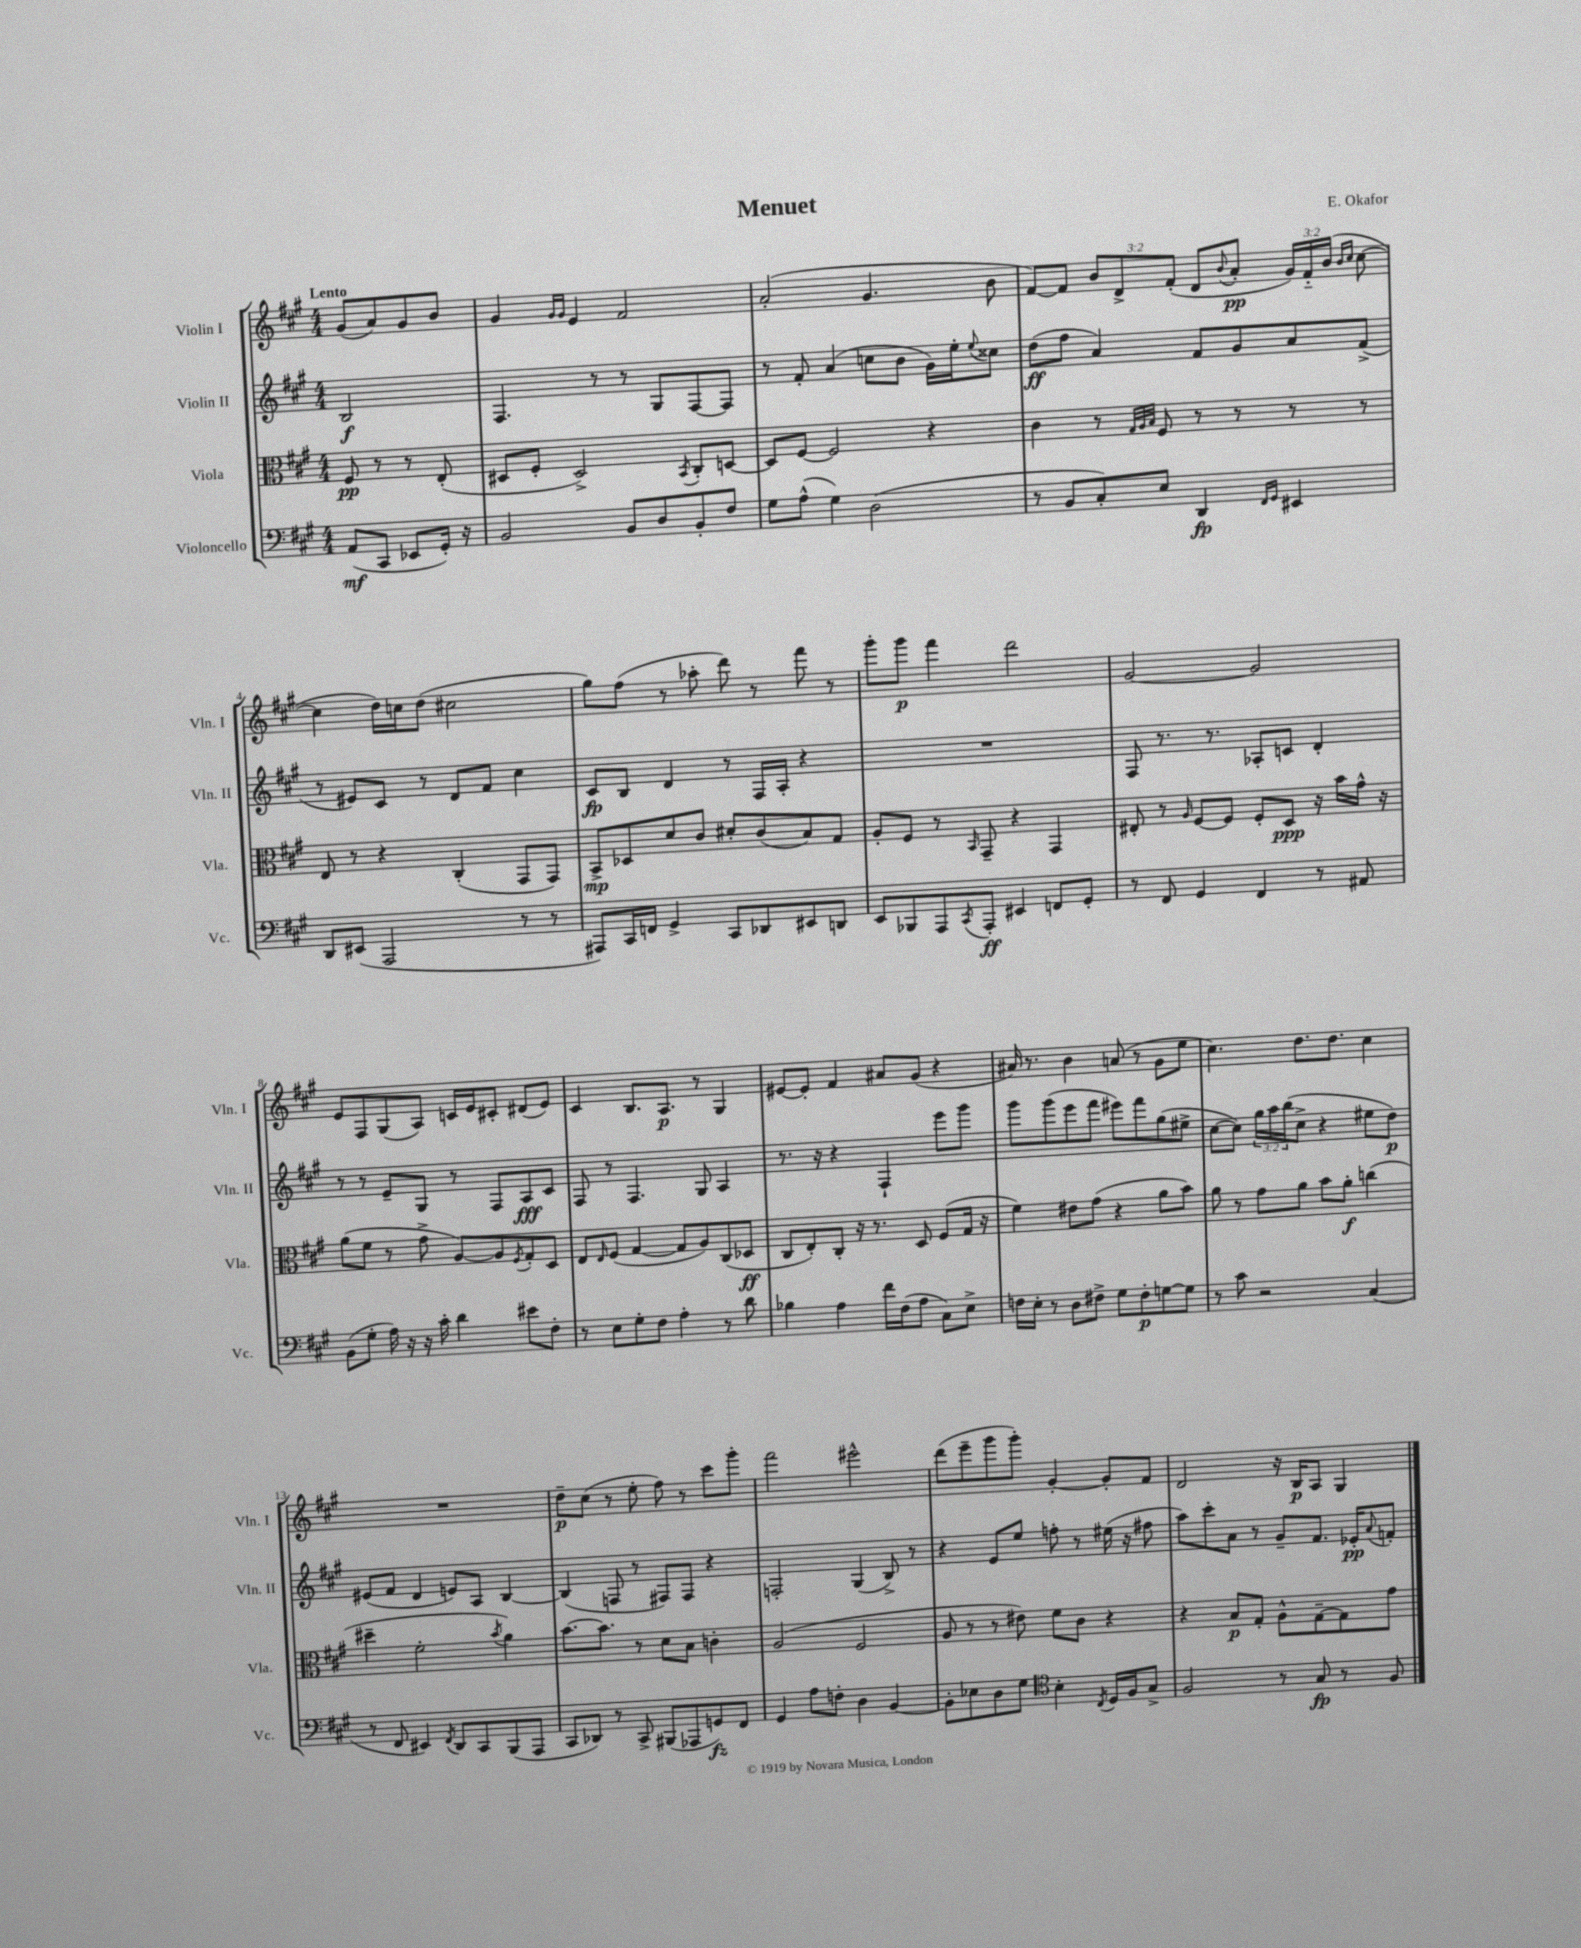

**kern	**kern	**kern	**kern
*staff4	*staff3	*staff2	*staff1
*clefF4	*clefC3	*clefG2	*clefG2
*k[f#c#g#]	*k[f#c#g#]	*k[f#c#g#]	*k[f#c#g#]
*M4/4	*M4/4	*M4/4	*M4/4
(8AA/L	8F#/	2B/	(8g#/L
8CC#/J	8r	.	8a/)
8EE-/L	8r	.	8g#/
16GG#'/Jk)	(8E'/	.	8b/J
16r	.	.	.
=	=	=	=
2BB/	8D#/L	4.F#/	4g#/
.	8F#'/J	.	.
.	.	.	16qqg#/LL
.	.	.	16qqg#/JJ
.	2D#^/)	.	4e/
.	.	8r	.
8BB/L	.	8r	2f#/
8D/	.	8G#/L	.
.	8qBB/	.	.
8BB'/	8C#'/L	[8F#/	.
8F#/J	[8D/J	8F#/]J	.
=	=	=	=
8G#\L	8D/]L	8r	(2a'/
(8A^^\J	[8F#/J	8f#'/	.
4G#\)	2F#/]	(4a/	.
(2D\	.	8cc\L	4.g#/
.	.	8b\J	.
.	4r	16g#\LL)	.
.	.	16ee'\J	.
.	.	8qqee/	.
.	.	8cc##\J	8b\
=	=	=	=
8r	4c#\	(8dd\L	[8f#/L)
8BB/L	.	8ff#\J	8f#/]J
8C#'/)	8r	4a/)	12b/L
.	.	.	12d^/
.	32qqG#/LLL	.	.
.	32qqA/	.	.
.	32qqB/JJJ	.	.
8E/J	8F#/	.	.
.	.	.	(12f#'/J
4DD/	8r	8f#/L	8d/L
.	.	.	8qqb/
.	8r	8g#/	8a'/J
16qqFF#/LL	.	.	.
16qqGG#/JJ	.	.	.
4EE#/	8r	8a/	24g#/LL)
.	.	.	24f#'~/
.	.	.	(24b/JJ
.	.	.	16qqb/LL
.	.	.	16qqcc#/JJ
.	8r	(8f#^/J	[8cc#\
=	=	=	=
8DD/L	8E/	8r	4cc#\]
(8EE#/J	8r	8e#/L)	.
2AAA/	4r	8c#/J	16dd\LL)
.	.	.	16cc\J
.	.	8r	(8dd\J
.	(4C#'/	8d/L	2cc#\
.	.	8f#/J	.
8r	8GG#/L	4cc#\	.
8r	8GG#/J)	.	.
=	=	=	=
8AAA#/L)	8BB^/L	8c#/L	8gg#\L)
16CC#/L	8D-/	8B/J	(8ff#\J
16FF/JJ	.	.	.
4GG#^/	8d/	4d/	8r
.	8c#/J	.	8aa-'\
8CC#/L	8d#'/L	8r	8ddd\)
8DD-/	(8c#/	16F#/LL	8r
.	.	16A'/JJ	.
8EE#/	8B/)	4r	8fff#\
8DD/J	8G#/J	.	8r
=	=	=	=
8EE/L	8A'/L	1r	8ggg#'\L
8BBB-/	8F#/J	.	8ggg#\J
8AAA/	8r	.	4fff#\
8qCC#/	16qqBB/	.	.
8AAA'/J	8GG#~/	.	.
4EE#/	4r	.	2ddd\
8FF/L	4GG#/	.	.
8GG#'/J	.	.	.
=	=	=	=
8r	8E#'/	8F#/	[2g#/
8FF#/	8r	8.r	.
.	16qqA/	.	.
4GG#/	[8F#/L	.	.
.	.	8.r	.
.	8F#/]J	.	.
4FF#/	8F#'/L	8A-'/L	2g#/]
.	8D/J	8c/J	.
8r	16r	4d'/	.
.	16b\LL	.	.
8AA#/	16g#^^\JJ	.	.
.	16r	.	.
=	=	=	=
(8BB\L	(8a\L	8r	8e/L
8G#'\J	8f#\J	8r	8F#/
16A\)	8r	8e~/L	(8G#/
16r	.	.	.
16r	8g#^\	8G#/J	8A/J)
16c#'\	.	.	.
4d\	[8A/L)	8r	16c/LL
.	.	.	16e/J
.	8A/]	8F#/L	8c#'/J
.	8qF#/	.	.
8e#\L	8G#'/	8A/	(8d#/L
8F#'\J	8D/J	8c#/J	8e/J)
=	=	=	=
8r	8E/L	8F#/	4c#/
.	16qqE/	.	.
8E\L	(8F#/J	8r	.
8G#'\	[4G#/	4.F#/	8.B/L
8F#\J	.	.	.
.	.	.	8.A/J
4A'\	8G#/]L	.	.
.	8A/)	8G#/	8r
8r	(8C#/	4A/	4G#/
8d\	8D-/J	.	.
=	=	=	=
4B-\	8C#/L	8.r	[8e#/L
.	8E'/)	.	8e#'/]J
.	.	16r	.
4A\	8C#'/J	4r	4f#/
.	16r	.	.
.	8.r	.	.
16f#\LL	.	4F#`/	8a#/L
(16F#\J	.	.	.
8A\J	8D/	.	(8g#/J
8C#\L)	(8F#/L	8eee\L	4r
8E^\J	16G#/Jk	8ggg#\J	.
.	16r	.	.
=	=	=	=
16F\LL	4f#\)	8ggg#\L	16a#/)
16E'\JJ	.	.	8.r
8r	.	(8ggg#\	.
8D\L	8e#\L	8eee\	4b\
8F#^\J	(8g#\J	8fff#\J	.
8G#\L	4r	8eee#\L)	(8a/
8F#'\	.	8fff#\	8r
[8G\	8a\L	(8gg#\	8g#\L
8G\]J	8b\J)	8ee#^\J	8ee\J
=	=	=	=
8r	8a\	[8cc#\L	4.cc#\)
8c#\	8r	8cc#\]J)	.
2r	8g#\L	24gg#\LL	.
.	.	24aa\	.
.	.	(24bb\J	.
.	8a\J	8cc#^\J	8.dd\L
.	8b\L	4r	.
.	.	.	8.dd\J
.	8a'\J	.	.
(4C#/	(4cc\	8ee#\L	4cc#\
.	.	8dd\J)	.
=	=	=	=
8r	4dd#~\	(8e#/L	1r
8FF#/	.	8f#/J	.
4EE#/)	2f#'\	4d/	.
8qFF#/	.	.	.
8DD/L	.	8e/L)	.
8CC#/	.	8A/J	.
.	8qb/	.	.
(8BBB/	4a\)	[4B/	.
8AAA/J	.	.	.
=	=	=	=
8CC#/L	[8.b\L	(4B/]	8dd~\L
8DD-/J)	.	.	(8cc#\J
.	8.b\]J	.	.
8r	.	8F/	8r
8CC#^/	8r	8r	8ee'\
(8BBB#/L	8d\L	8F#/L)	8ff#\)
8AAA-/	8B\J	8F#/J	8r
8GG/)	4c'\	4r	8ccc#\L
8FF#/J	.	.	8ggg#'\J
=	=	=	=
4GG#/	(2A/	2F'/	2fff#\
8A\L	.	.	.
8F'\J	.	.	.
4D\	2F#/	(4G#/	2eee#^^\
[4BB/	.	8B^/)	.
.	.	8r	.
=	=	=	=
8BB'\]L	8A/	4r	(8ddd\L
8E-\	8r	.	8eee~\
8D\	8r	8e/L	8ggg#\
8G#\J	8e#\)	8ee/J	8ggg#'\J)
*clefC4	*	*	*
4B'\	8f#\L	8ff'\	[4g#'/
.	8c#\J	8r	.
8qC#/	.	.	.
16D/LL	4r	(16ee#\	8g#'/]L
16F#/J	.	16r	.
8G#^/J	.	8ff#\	8f#/J
=	=	=	=
2F#/	4r	8aa\L)	2d/
.	.	8ccc#'\	.
.	8B/L	8a\J	.
.	8G#'/J	8r	.
8r	8A^^\L	8g#~/L	16r
.	.	.	16B/LK
8G#/	[8G#~\	8.f#/J	8A/J
8r	8G#\]	.	4G#/
.	.	16e-'/LK	.
.	.	8qqa/	.
8F#/	8g#\J	8f'/J	.
==	==	==	==
*-	*-	*-	*-
